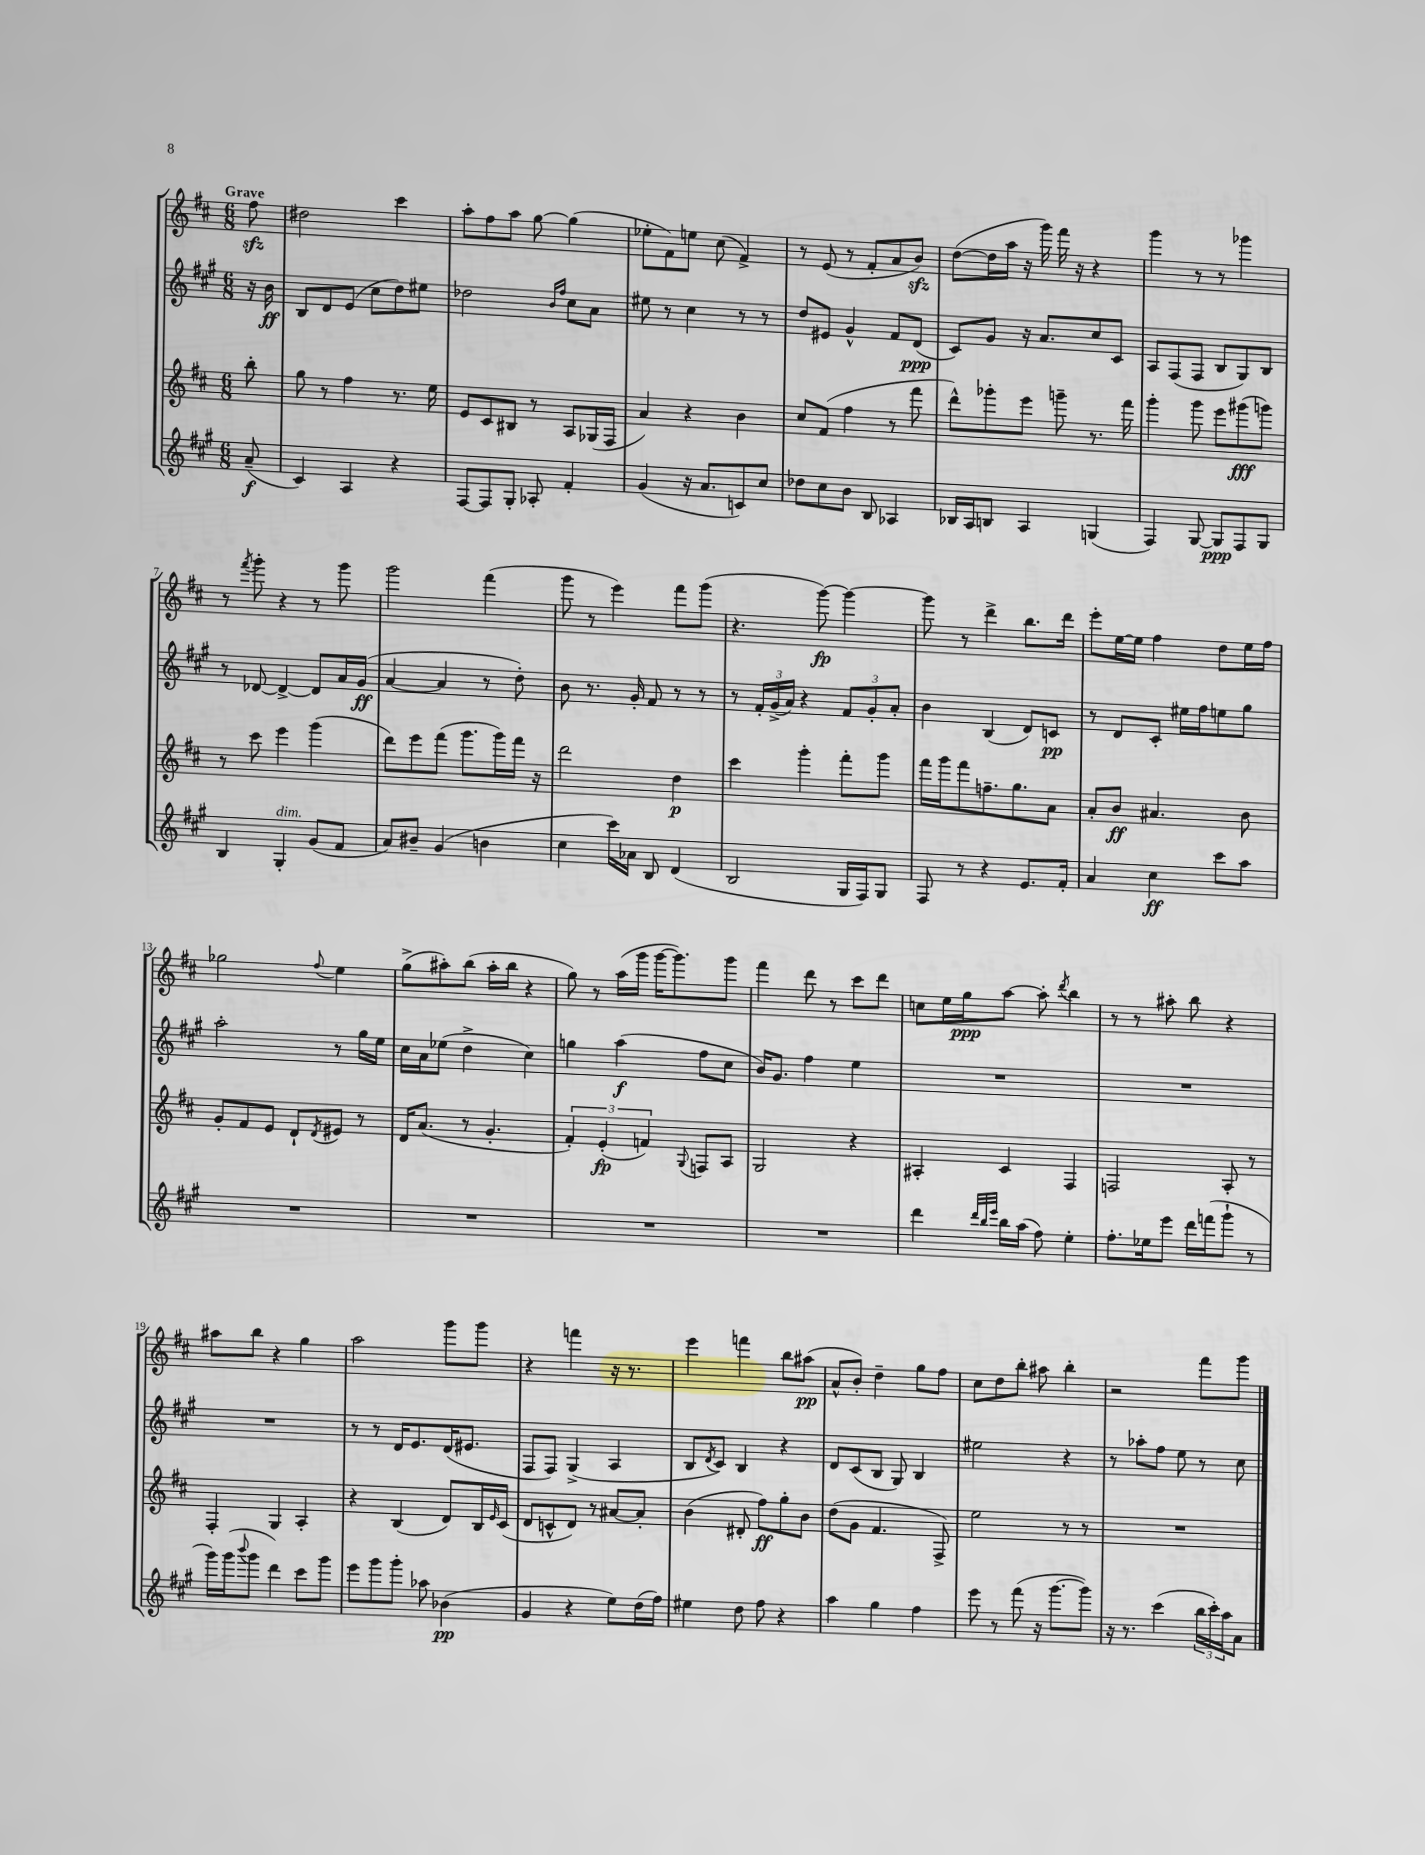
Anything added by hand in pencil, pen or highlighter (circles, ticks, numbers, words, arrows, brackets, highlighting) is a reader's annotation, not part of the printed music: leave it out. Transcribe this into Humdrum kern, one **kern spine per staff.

**kern	**dynam	**kern	**dynam	**kern	**dynam	**kern	**dynam
*part4	*part4	*part3	*part3	*part2	*part2	*part1	*part1
*staff4	*staff4	*staff3	*staff3	*staff2	*staff2	*staff1	*staff1
*clefG2	*	*clefG2	*	*clefG2	*	*clefG2	*
*k[f#c#g#]	*	*k[f#c#]	*	*k[f#c#g#]	*	*k[f#c#]	*
*M6/8	*	*M6/8	*	*M6/8	*	*M6/8	*
=	=	=	=	=	=	=	=
!	!	!	!	!	!	!LO:TX:a:B:t=Grave	!
(8a~/	f	8bb'\	.	16r	.	8ff#zz\	.
.	.	.	.	16b\	ff	.	.
=1	=1	=1	=1	=1	=1	=1	=1
4c#/)	.	8gg\	.	8B/L	.	2dd#X\	.
.	.	8r	.	8d/	.	.	.
4A/	.	4ff#\	.	(8e/J	.	.	.
.	.	.	.	8cc#\L	.	.	.
4r	.	8.r	.	8dd\)	.	4ccc#\	.
.	.	.	.	8ee#X\J	.	.	.
.	.	16ee\	.	.	.	.	.
=2	=2	=2	=2	=2	=2	=2	=2
[8F#/L	.	8e/L	.	2dd-X\	.	8aa'\L	.
8F#/]	.	8c#/	.	.	.	8ff#\	.
8G#'/J	.	8B#X/J	.	.	.	8aa\J	.
8A-X'/	.	8r	.	.	.	[8gg\	.
.	.	.	.	16qqb/LL	.	.	.
.	.	.	.	16qqff#/JJ	.	.	.
4f#'/	.	8A/L	.	8cc#\L	.	(4gg\]	.
.	.	(16G-X/L	.	8a\J	.	.	.
.	.	16F#/JJ	.	.	.	.	.
=3	=3	=3	=3	=3	=3	=3	=3
(4g#/	.	4a/)	.	8ee#X\	.	8ee-X'\L	.
.	.	.	.	8r	.	8f#\)	.
16r	.	4r	.	4cc#\	.	8een\J	.
8.a/L	.	.	.	.	.	.	.
.	.	.	.	.	.	(8cc#\	.
8cn/)	.	4b\	.	8r	.	4f#^/)	.
8cc#/J	.	.	.	8r	.	.	.
=4	=4	=4	=4	=4	=4	=4	=4
8dd-X\L	.	8cc#/L	.	8dd/L	.	8r	.
8cc#\	.	(8f#/J	.	8e#X/J	.	(8e/	.
8b\J	.	4ff#\	.	4g#^^/	.	8r	.
8B/	.	.	.	.	.	8f#'/L	.
4A-X/	.	8r	.	8f#/L	.	8a/	.
.	.	8fff#\	.	(8d/J	ppp	8bzz/J)	.
=5	=5	=5	=5	=5	=5	=5	=5
16B-X/LL	.	8ddd^^\L)	.	8c#/L)	.	([8dd\L	.
16A/J	.	.	.	.	.	.	.
8Bn/J	.	8ggg-X'\	.	8g#/J	.	16dd\L]	.
.	.	.	.	.	.	16aa\JJ	.
4A/	.	8eee\J	.	16r	.	16r	.
.	.	.	.	8.a/L	.	16ggg\)	.
.	.	8gggn~\	.	.	.	16fff#\	.
.	.	.	.	.	.	16r	.
(4Gn/	.	8.r	.	8cc#/	.	4r	.
.	.	.	.	8c#/J	.	.	.
.	.	16fff#\	.	.	.	.	.
=6	=6	=6	=6	=6	=6	=6	=6
4F#/)	.	4ggg'\	.	8A/L	.	4ggg\	.
.	.	.	.	(8F#/	.	.	.
[8G#/	.	8ggg\	.	8F#/J	.	8r	.
8G#/L]	ppp	8eee\L	.	8B/L	.	8r	.
8F#/	.	(8ggg#X\	fff	8G#/)	.	4ggg-X\	.
8G#/J	.	8gggn\J)	.	8B/J	.	.	.
!!LO:LB:g=z
=7	=7	=7	=7	=7	=7	=7	=7
4B/	.	8r	.	8r	.	8r	.
.	.	.	.	.	.	8qfff#/	.
.	.	8ccc#\	.	[8d-X/	.	8ggg'\	.
!LO:TX:a:i:t=dim.	!	!	!	!	!	!	!
4G#'/	.	4eee\	.	4d-^/_	.	4r	.
(8g#/L	.	(4ggg\	.	8d-/L]	.	8r	.
8f#/J	.	.	.	16a/L	.	8ggg\	.
.	.	.	.	(16g#/JJ	ff	.	.
=8	=8	=8	=8	=8	=8	=8	=8
8a/L)	.	8ddd\L)	.	[4a/	.	2ggg\	.
8b#X~/J	.	8eee\	.	.	.	.	.
(4g#/	.	(8fff#\J	.	4a/]	.	.	.
.	.	8.ggg\L	.	.	.	.	.
4bn\	.	.	.	8r	.	(4fff#\	.
.	.	16ggg\L)	.	.	.	.	.
.	.	16fff#\JJ	.	8dd'\)	.	.	.
.	.	16r	.	.	.	.	.
=9	=9	=9	=9	=9	=9	=9	=9
4cc#\	.	2ddd\	.	8b\	.	8ggg\	.
.	.	.	.	8.r	.	8r	.
16ccc#\LL)	.	.	.	.	.	4eee\)	.
16a-X\JJ	.	.	.	16g#'/	.	.	.
8B/	.	.	.	8f#/	.	.	.
(4d/	.	4dd\	p	8r	.	8fff#\L	.
.	.	.	.	8r	.	(8ggg\J	.
=10	=10	=10	=10	=10	=10	=10	=10
2B/	.	4ccc#\	.	8r	.	4.r	.
.	.	.	.	24f#'/LL	.	.	.
.	.	.	.	(24g#^/	.	.	.
.	.	.	.	24a/JJ)	.	.	.
.	.	4ggg'\	.	4r	.	.	.
.	.	.	.	.	.	[8ggg\)	fp
16G#/LL	.	8fff#'\L	.	12f#/L	.	4ggg\_	.
16F#/J)	.	.	.	.	.	.	.
.	.	.	.	12g#'/	.	.	.
8G#/J	.	8ggg\J	.	.	.	.	.
.	.	.	.	12a'/J	.	.	.
=11	=11	=11	=11	=11	=11	=11	=11
8F#/	.	16fff#\LL	.	4b\	.	8ggg\]	.
.	.	16ggg\J	.	.	.	.	.
8r	.	8fff#\	.	.	.	8r	.
4r	.	8.ffn~\	.	(4B/	.	4ddd^\	.
.	.	8.gg\	.	.	.	.	.
8.e/L	.	.	.	8d/L)	.	8.bb\L	.
.	.	8a\J	.	8cn/J	pp	.	.
16f#'/Jk	.	.	.	.	.	16ddd\Jk	.
=12	=12	=12	=12	=12	=12	=12	=12
4a/	.	8a'/L	.	8r	.	8eee'\L	.
.	.	8b/J	ff	8d/L	.	[16ee\L	.
.	.	.	.	.	.	16ee\JJ]	.
4cc#\	ff	4.a#X/	.	8c#'/J	.	4ff#\	.
.	.	.	.	16ee#X\LL	.	.	.
.	.	.	.	16ff#\J	.	.	.
8ccc#\L	.	.	.	8een\	.	8dd\L	.
8aa\J	.	8b\	.	8gg#\J	.	16ee\L	.
.	.	.	.	.	.	16ff#\JJ	.
!!LO:LB:g=z
=13	=13	=13	=13	=13	=13	=13	=13
2.r	.	8g'/L	.	2aa'\	.	2gg-X\	.
.	.	8f#/	.	.	.	.	.
.	.	8e/J	.	.	.	.	.
.	.	8d`/L	.	.	.	.	.
.	.	8qd/	.	.	.	8qqff#/	.
.	.	8e#X/J	.	8r	.	4ee\	.
.	.	8r	.	16gg#\LL	.	.	.
.	.	.	.	16ee\JJ	.	.	.
=14	=14	=14	=14	=14	=14	=14	=14
2.r	.	16d/KL	.	16cc#\LL	.	(8gg^\L	.
.	.	(8.a/J	.	16a\J	.	.	.
.	.	.	.	(8ee-X\J	.	8aa#X'\)	.
.	.	8r	.	4dd^\	.	(8bb\J	.
.	.	4.g'/	.	.	.	16aa#'\LL	.
.	.	.	.	.	.	16bb\JJ	.
.	.	.	.	4cc#\)	.	4r	.
=15	=15	=15	=15	=15	=15	=15	=15
2.r	.	6f#'/)	.	4ggn\	.	8gg\)	.
.	.	.	.	.	.	8r	.
.	.	(6e'/	fp	.	.	.	.
.	.	.	.	(4aa\	f	(16aa\LL	.
.	.	.	.	.	.	16ggg\JJ	.
.	.	6fn/)	.	.	.	.	.
.	.	.	.	.	.	[16ggg\KL	.
.	.	.	.	.	.	8.ggg\])	.
.	.	8qqG/	.	.	.	.	.
.	.	8Fn/L	.	8ff#\L	.	.	.
.	.	8A/J	.	8cc#\J	.	8ggg\J	.
=16	=16	=16	=16	=16	=16	=16	=16
2.r	.	2G/	.	16b/KL)	.	4fff#\	.
.	.	.	.	8.g#/J	.	.	.
.	.	.	.	4ff#\	.	8ddd\	.
.	.	.	.	.	.	8r	.
.	.	4r	.	4ee\	.	8ccc#\L	.
.	.	.	.	.	.	8ddd\J	.
=17	=17	=17	=17	=17	=17	=17	=17
4ddd\	.	4A#X'/	.	2.r	.	8ccn\L	.
.	.	.	.	.	.	16ee\L	.
.	.	.	.	.	.	16gg\J	ppp
32qqddd/LLL	.	.	.	.	.	.	.
32qqbb/	.	.	.	.	.	.	.
32qqeee/JJJ	.	.	.	.	.	.	.
16bb\LL	.	4c#/	.	.	.	[8aa\J	.
(16aa\JJ	.	.	.	.	.	.	.
8ff#\)	.	.	.	.	.	8aa'\]	.
.	.	.	.	.	.	8qddd/	.
4ee'\	.	4F#/	.	.	.	4bb\	.
=18	=18	=18	=18	=18	=18	=18	=18
8.ff#'\L	.	2Fn/	.	2.r	.	8r	.
.	.	.	.	.	.	8r	.
16ee-X\k	.	.	.	.	.	.	.
8eee\J	.	.	.	.	.	8aa#X'\	.
16ddd\LL	.	.	.	.	.	8bb\	.
(16fffn\J	.	.	.	.	.	.	.
8ggg#`\J	.	8A'/	.	.	.	4r	.
8r	.	8r	.	.	.	.	.
!!LO:LB:g=z
=19	=19	=19	=19	=19	=19	=19	=19
16ggg#\LL)	.	4F#'/	.	2.r	.	8aa#X\L	.
(16ggg#\J	.	.	.	.	.	.	.
8qqbbb/	.	.	.	.	.	.	.
8ggg#\J	.	.	.	.	.	8bb\J	.
4ddd\)	.	4G/	.	.	.	4r	.
8ccc#\L	.	4A'/	.	.	.	4gg\	.
8ggg#\J	.	.	.	.	.	.	.
=20	=20	=20	=20	=20	=20	=20	=20
8eee\L	.	4r	.	8r	.	2aa\	.
8ggg#\	.	.	.	8r	.	.	.
8ggg#'\J	.	(4B/	.	16d/KL	.	.	.
.	.	.	.	8.e/	.	.	.
8aa-X\	.	.	.	.	.	.	.
(4b-X\	pp	8d/L)	.	(16d/K	.	8ggg\L	.
.	.	.	.	8.e#X/J	.	.	.
.	.	16B/L	.	.	.	8ggg\J	.
.	.	16qqe/	.	.	.	.	.
.	.	(16c#/JJ	.	.	.	.	.
=21	=21	=21	=21	=21	=21	=21	=21
4g#/	.	8d/L	.	8F#/L	.	4r	.
.	.	8cn^^/	.	8F#/J)	.	.	.
4r	.	8d/J)	.	(4G#^/	.	4fffn\	.
.	.	8r	.	.	.	.	.
8ee\L)	.	[8a#X/L	.	4A/	.	16r	.
.	.	.	.	.	.	8.r	.
(16dd\L	.	8a#'/J]	.	.	.	.	.
16ff#\JJ)	.	.	.	.	.	.	.
=22	=22	=22	=22	=22	=22	=22	=22
4ee#X\	.	(4b\	.	8B/L	.	4eee\	.
.	.	.	.	8qd/	.	.	.
.	.	.	.	8c#/J)	.	.	.
8dd\	.	8d#X'/	.	4B/	.	4fffn\	.
8ff#\	.	8ff#\L)	ff	.	.	.	.
4r	.	8gg'\	.	4r	.	8bb\L	.
.	.	8b\J	.	.	.	(8aa#X\J	pp
=23	=23	=23	=23	=23	=23	=23	=23
4aa\	.	(8dd\L	.	8d/L	.	8a^^/L	.
.	.	8g\J	.	(8c#/	.	8b'/J)	.
4gg#\	.	4.f#/	.	8B/J	.	4dd~\	.
.	.	.	.	8G#/)	.	.	.
4ff#\	.	.	.	4B/	.	8gg\L	.
.	.	8F#^/)	.	.	.	8ff#\J	.
=24	=24	=24	=24	=24	=24	=24	=24
8eee\	.	2ee\	.	2ee#X\	.	8cc#\L	.
8r	.	.	.	.	.	8dd\	.
(8fff#\	.	.	.	.	.	8bb'\J	.
16r	.	.	.	.	.	8aa#X\	.
[8.ggg#\L	.	.	.	.	.	.	.
.	.	8r	.	4r	.	4bb'\	.
8ggg#\J])	.	8r	.	.	.	.	.
=25	=25	=25	=25	=25	=25	=25	=25
16r	.	2.r	.	8r	.	2r	.
8.r	.	.	.	.	.	.	.
.	.	.	.	8aa-X'\L	.	.	.
(4ccc#\	.	.	.	8ff#\J	.	.	.
.	.	.	.	8ee\	.	.	.
24bb\LL	.	.	.	8r	.	8fff#\L	.
24ccc#'\)	.	.	.	.	.	.	.
24aa\J	.	.	.	.	.	.	.
8a\J	.	.	.	8cc#\	.	8ggg\J	.
==	==	==	==	==	==	==	==
*-	*-	*-	*-	*-	*-	*-	*-
